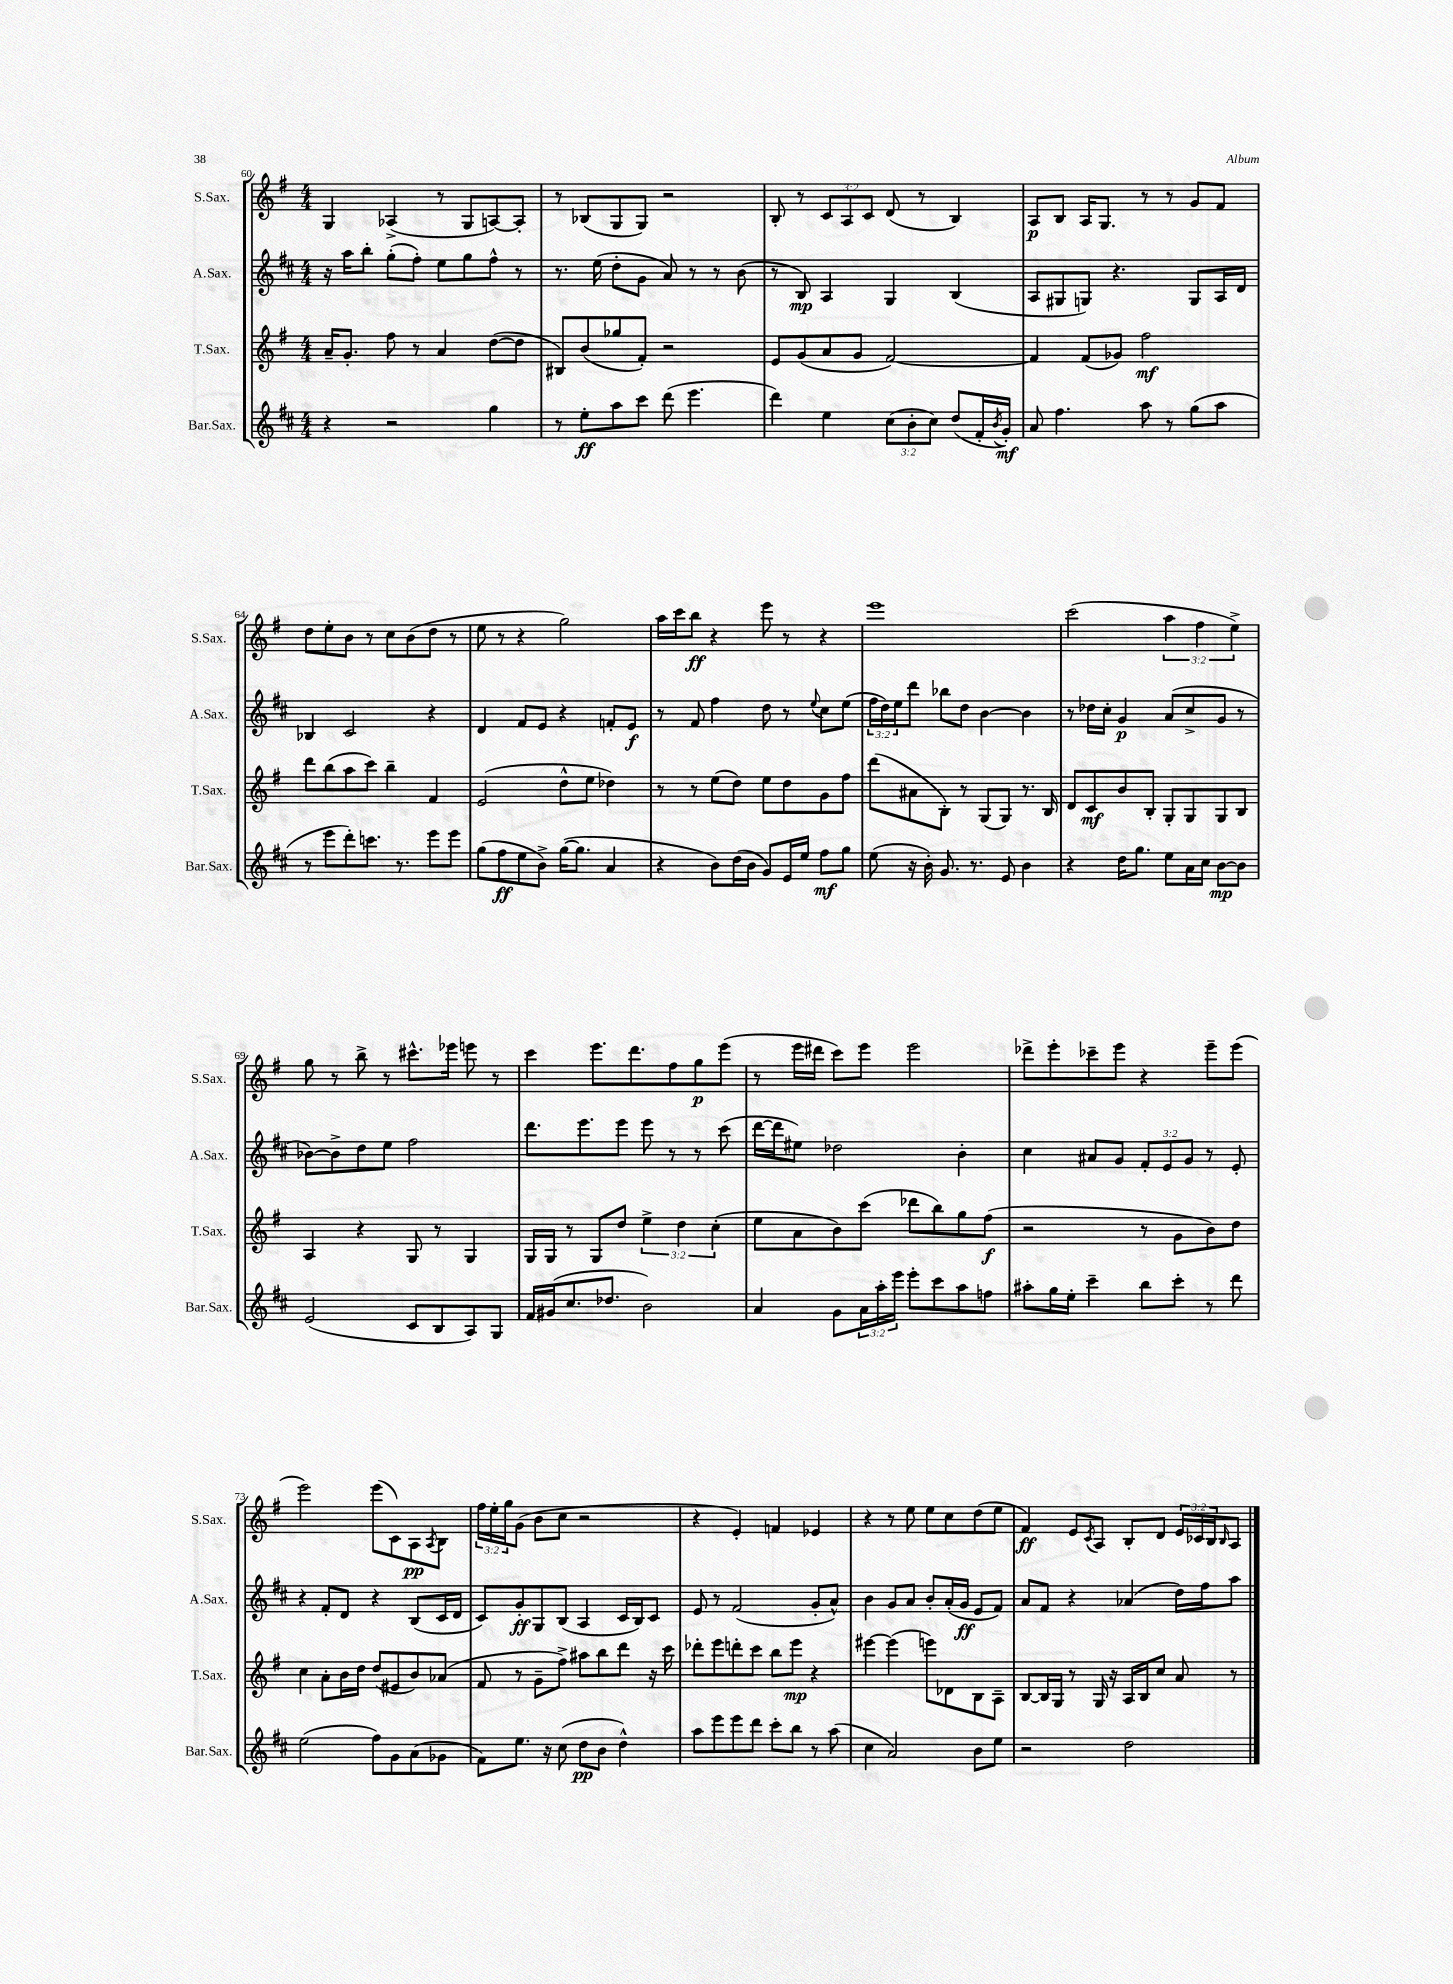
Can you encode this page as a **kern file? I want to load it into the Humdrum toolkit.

**kern	**kern	**kern	**kern
*staff4	*staff3	*staff2	*staff1
*clefG2	*clefG2	*clefG2	*clefG2
*k[f#c#]	*k[f#]	*k[f#c#]	*k[f#]
*M4/4	*M4/4	*M4/4	*M4/4
4r	16a~	16r	4G
.	8.g'	16aa	.
.	.	8bb'	.
2r	8ff#	(8gg'	(4A-^
.	8r	8ff#')	.
.	4a	8ee	8r
.	.	8gg	8G
4gg	([8dd	8ff#^^	[8A)
.	8dd]	8r	8A']
=	=	=	=
8r	8B#)	8.r	8r
8ee'	(8b	.	(8B-
.	.	(16ee	.
8aa	8gg-	8dd'	8G
8ccc#	8f#')	8g	8G)
(8ddd	2r	8a)	2r
4.eee	.	8r	.
.	.	8r	.
.	.	(8b	.
=	=	=	=
4ddd)	8e	8r	8B'
.	(8g	8B)	8r
4ee	8a	4A	12c
.	.	.	12A
.	8g	.	.
.	.	.	12c
(12cc#	[2f#)	4G	(8d
12b'	.	.	.
.	.	.	8r
12cc#)	.	.	.
(8dd	.	(4B	4B)
16f#'	.	.	.
8qb	.	.	.
16g')	.	.	.
=	=	=	=
8a	4f#]	8A	8A
4.ff#	.	8G#	8B
.	(8f#	8G)	16A
.	.	.	8.G
.	8g-)	4.r	.
8aa	2ff#	.	8r
8r	.	.	8r
(8gg	.	8G	8g
8aa	.	16A	8f#
.	.	16d	.
=	=	=	=
8r	8ddd	4B-	8dd
8eee	(8bb	.	8ee'
8ddd')	8aa	2c#	8b
8.ccc	8ccc)	.	8r
.	4bb~	.	8cc
8.r	.	.	.
.	.	.	(8b
8eee	4f#	4r	8dd
8eee	.	.	8r
=	=	=	=
(8gg	(2e	4d	8ee
8ff#	.	.	8r
8ee	.	8f#	4r
8b^)	.	8e	.
([16gg	8dd^^	4r	2gg)
8.gg]	.	.	.
.	8ee	.	.
4a	4dd-)	8f'	.
.	.	8e	.
=	=	=	=
4r	8r	8r	16aa
.	.	.	16ccc
.	8r	8f#	8bb
8b)	(8ee	4ff#	4r
(16dd	8dd)	.	.
16b	.	.	.
8g)	8ee	8dd	8eee
16e	8dd	8r	8r
16ee	.	.	.
.	.	8qqee	.
8ff#	8g	8cc#	4r
8gg	8ff#	(8ee	.
=	=	=	=
(8ee	(8ddd	24ff#	1eee
.	.	24dd)	.
.	.	24ee	.
16r	8a#	8ddd	.
16b')	.	.	.
8.g	8B')	8bb-	.
.	8r	8dd	.
8.r	.	.	.
.	(8G	[4b	.
8e	8G)	.	.
4b	8.r	4b]	.
.	16B	.	.
=	=	=	=
4r	8d	8r	(2ccc
.	8c	16dd-	.
.	.	16cc#'	.
16dd	8b	4g	.
8.gg	.	.	.
.	8B'	.	.
8ee	8G'	(8a	6aa
16a	8G	8cc#^	.
.	.	.	6ff#
16cc#	.	.	.
[8b	8G	8g	.
.	.	.	6ee^)
8b]	8B	8r	.
=	=	=	=
(2e	4A	[8b-)	8gg
.	.	8b-^]	8r
.	4r	8dd	8bb^
.	.	8ee	8r
8c#	8G	2ff#	8.ccc#^^
8B	8r	.	.
.	.	.	16eee-
8A)	4G	.	8eee
8G	.	.	8r
=	=	=	=
16f#	16G	8.ddd	4ccc
(16g#	16G	.	.
8.cc#	8r	.	.
.	.	8.eee	.
.	8G	.	8.eee
8.dd-	.	.	.
.	8dd	8eee	.
.	.	.	8.ddd
2b)	6ee^	8eee	.
.	.	8r	8ff#
.	6dd	.	.
.	.	8r	8gg
.	(6cc'	.	.
.	.	(8ccc#	(8eee
=	=	=	=
4a	8ee	[16ddd	8r
.	.	16ddd]	.
.	8a	8ee#)	16eee
.	.	.	16ddd#
8g	8b)	2dd-	8ccc)
24a	(8ccc	.	8eee
24aa'	.	.	.
24eee	.	.	.
8eee'	8ddd-	.	2eee
8ccc#	8bb)	.	.
8aa	8gg	4b'	.
8ff	(8ff#	.	.
=	=	=	=
8aa#'	2r	4cc#	8ddd-^
16gg	.	.	8eee'
16ee'	.	.	.
4ccc#~	.	8a#	8ccc-~
.	.	8g	8eee
8bb	8r	12f#'	4r
.	.	12e	.
8ccc#'	8g	.	.
.	.	12g	.
8r	8b)	8r	8eee~
8ddd	8dd	8e'	(8eee
=	=	=	=
(2ee	4cc	4r	2eee)
.	8a'	8f#'	.
.	16b	8d	.
.	16dd	.	.
8ff#)	(8dd	4r	(8eee
8g	8e#	.	8c)
(8a	8b)	(8B	8A
.	.	.	8qA
8g-	(8a-	16c#	8B
.	.	16d	.
=	=	=	=
8f#)	8f#	8c#)	24ff#
.	.	.	24ee'
.	.	.	24gg
8.ee	8r	8g'	(8g
.	8g~	8G	8b
16r	.	.	.
(8cc#	8ff#^)	(8B	8cc
8dd	8aa#	4A	2r
8b	8bb	.	.
4dd^^)	8ddd	16c#	.
.	.	16B)	.
.	16r	8c#	.
.	16ccc	.	.
=	=	=	=
8aa	8ddd-'	8e	4r
8eee	8eee	8r	.
8eee	8ddd'	(2f#	4e')
8ddd	8ccc	.	.
8ccc#'	8bb	.	4f
8bb	8eee	.	.
8r	4r	8g'	4e-
(8aa	.	8a^^)	.
=	=	=	=
4cc#	[4eee#	4b	4r
2a)	(4eee#]	8g	8r
.	.	8a	8ee
.	8eee)	8b'	8ee
.	8d-	(16a'	8cc
.	.	16g	.
8b	8B	8e	(8dd
8ee	8A~	8f#)	8ee
=	=	=	=
2r	[8B	8a	4f#)
.	16B]	8f#	.
.	16G	.	.
.	8r	4r	8e
.	.	.	8qc
.	16G	.	8A
.	16r	.	.
2dd	16A	(4a-	8B'
.	16B	.	.
.	8cc	.	8d
.	8a	16dd)	24e
.	.	.	24c-
.	.	16ff#	.
.	.	.	24B
.	.	.	16qqB
.	8r	8aa	8A
==	==	==	==
*-	*-	*-	*-
